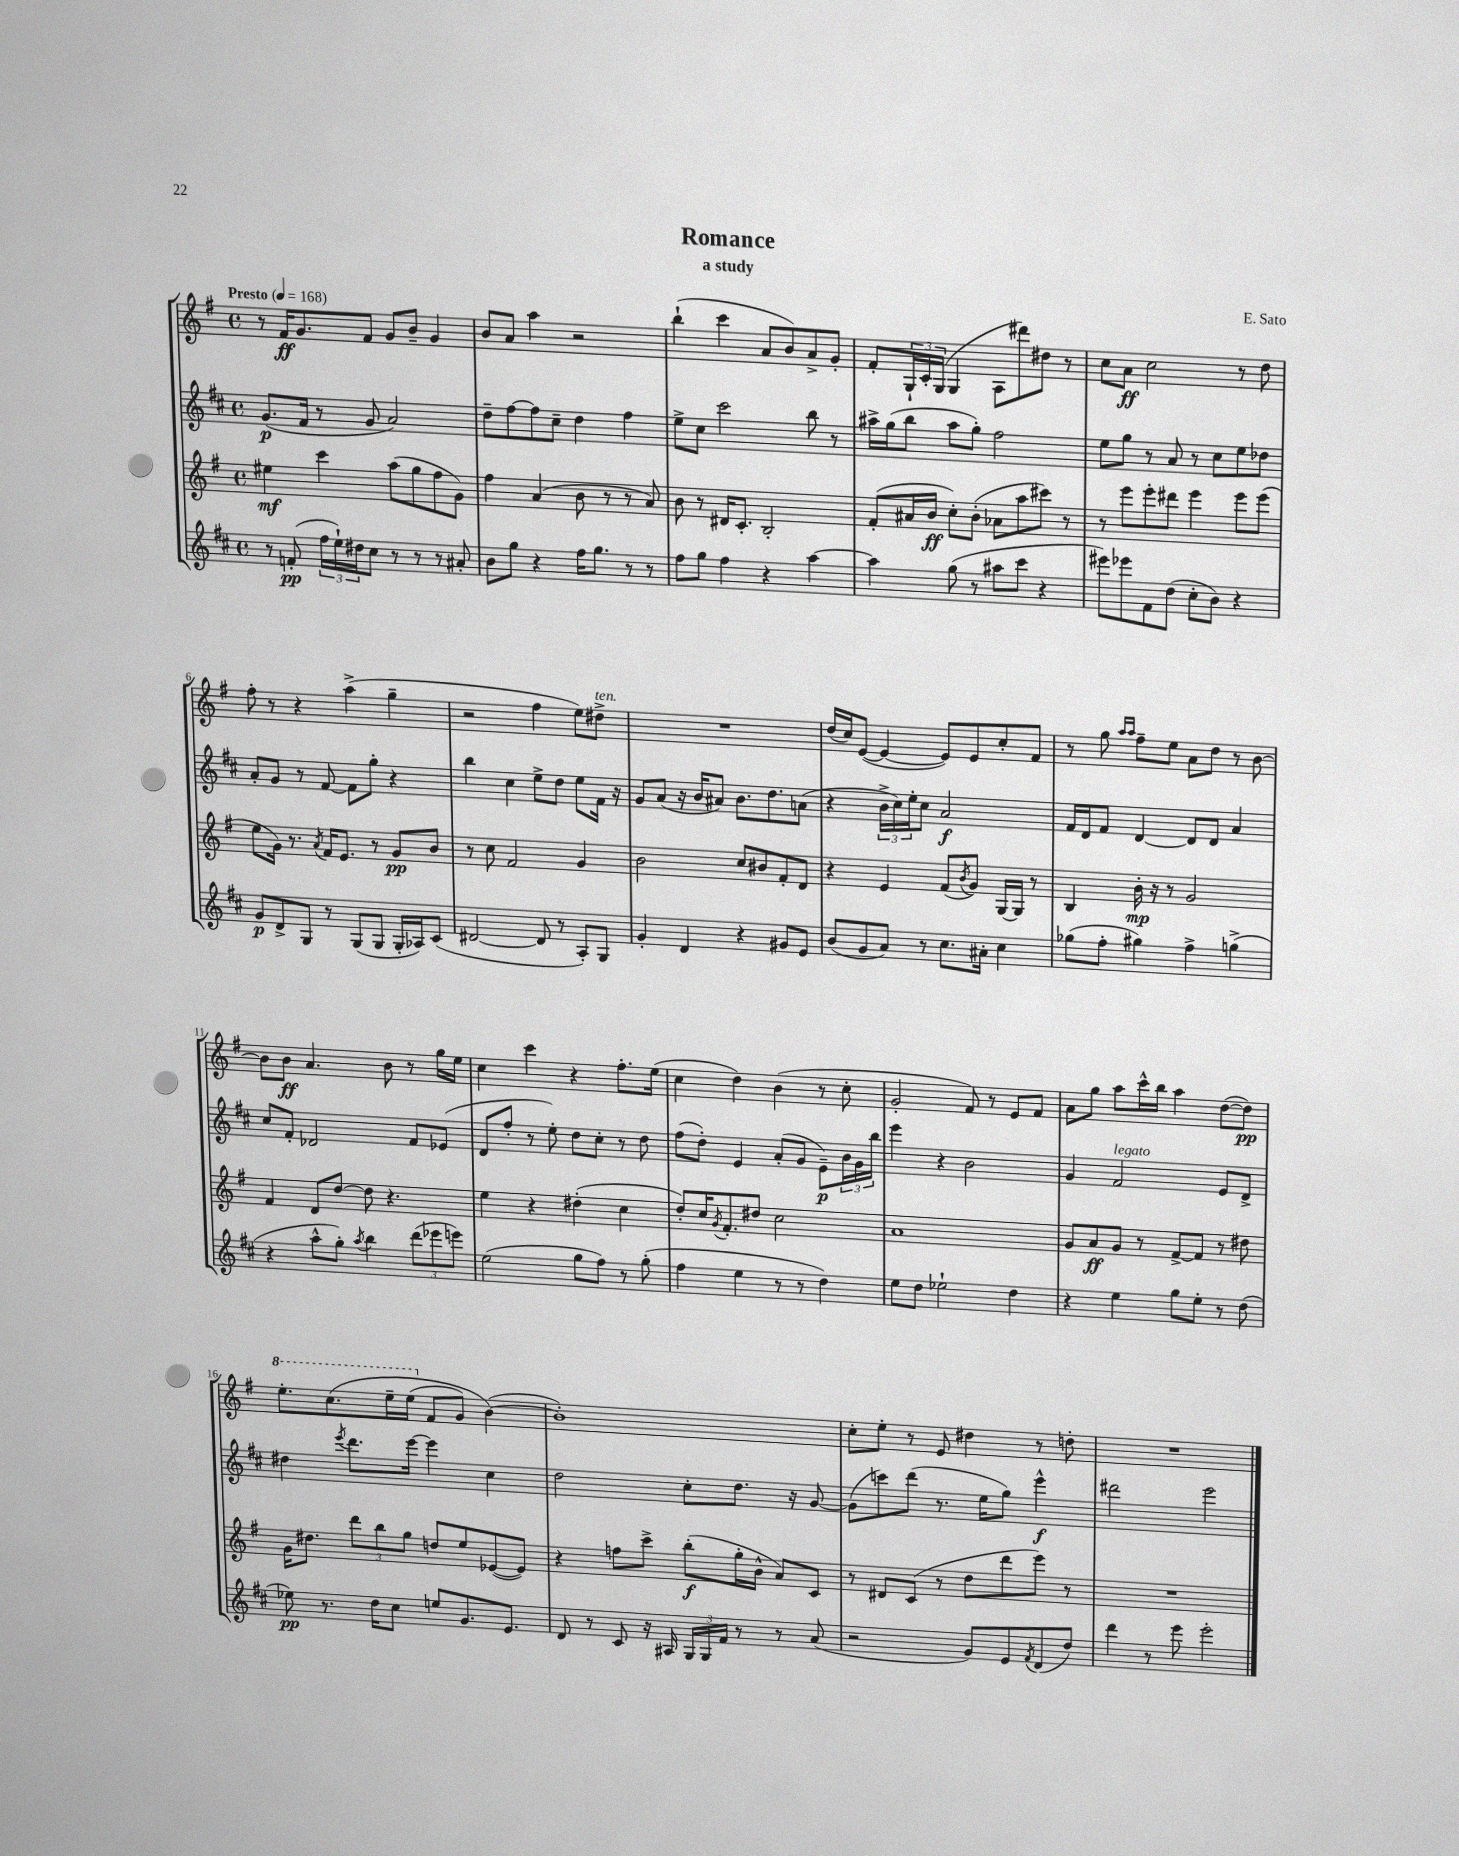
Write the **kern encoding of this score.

**kern	**dynam	**kern	**dynam	**kern	**dynam	**kern	**dynam
*part4	*part4	*part3	*part3	*part2	*part2	*part1	*part1
*staff4	*staff4	*staff3	*staff3	*staff2	*staff2	*staff1	*staff1
*clefG2	*	*clefG2	*	*clefG2	*	*clefG2	*
*k[f#c#]	*	*k[f#]	*	*k[f#c#]	*	*k[f#]	*
*M4/4	*	*M4/4	*	*M4/4	*	*M4/4	*
*met(c)	*	*met(c)	*	*met(c)	*	*met(c)	*
*MM168	*	*MM168	*	*MM168	*	*MM168	*
=1	=1	=1	=1	=1	=1	=1	=1
!	!	!	!	!	!	!LO:TX:a:B:t=Presto	!
8r	.	4ee#X\	mf	(8.g/L	p	8r	.
(8fn'/	pp	.	.	.	.	16f#/KL	ff
.	.	.	.	16f#/Jk	.	8.g/	.
24ff#\LL	.	4ccc\	.	8r	.	.	.
24ee`\)	.	.	.	.	.	.	.
24dd#X\J	.	.	.	.	.	.	.
8cc#\J	.	.	.	8g/	.	8f#/J	.
8r	.	(8aa\L	.	2a/)	.	8g/L	.
8r	.	8gg\	.	.	.	8b~/J	.
8r	.	8ff#\	.	.	.	4g/	.
8a#X'/	.	8g\J)	.	.	.	.	.
=2	=2	=2	=2	=2	=2	=2	=2
8b\L	.	4ff#\	.	8dd~\L	.	8b/L	.
8gg\J	.	.	.	[8ff#\	.	8a/J	.
4r	.	(4a/	.	8ff#\]	.	4aa\	.
.	.	.	.	8cc#~\J	.	.	.
16ff#\KL	.	8b\	.	4dd\	.	2r	.
8.gg\J	.	.	.	.	.	.	.
.	.	8r	.	.	.	.	.
8r	.	8r	.	4ff#\	.	.	.
8r	.	8a/)	.	.	.	.	.
=3	=3	=3	=3	=3	=3	=3	=3
8ff#\L	.	8b\	.	8ee^\L	.	(4bb`\	.
8gg\J	.	8r	.	8cc#\J	.	.	.
4ff#\	.	16d#X/KL	.	2ccc#\	.	4ccc\	.
.	.	8.c'/J	.	.	.	.	.
4r	.	2B'/	.	.	.	8a/L	.
.	.	.	.	.	.	8b/)	.
[4aa\	.	.	.	8bb\	.	8a^/	.
.	.	.	.	8r	.	8g'/J	.
=4	=4	=4	=4	=4	=4	=4	=4
4aa\]	.	(8f#'/L	.	16aa#X^\LL	.	8f#'/L	.
.	.	.	.	(16gg\J	.	.	.
.	.	16a#X/L	.	8bb\J	.	24G`/L	.
.	.	.	.	.	.	24c'/	.
.	.	16b/JJ	ff	.	.	.	.
.	.	.	.	.	.	(24G/JJ	.
(8gg\	.	8cc'\L)	.	8aa#\L	.	4G/	.
8r	.	(8b'\J	.	8gg'\J)	.	.	.
8aa#X\L	.	8a-X\L	.	2ff#\	.	8A\L	.
8ccc#\J	.	8aa\	.	.	.	8ddd#X\)	.
4r	.	8ccc#X\J)	.	.	.	8dd#X\J	.
.	.	8r	.	.	.	8r	.
=5	=5	=5	=5	=5	=5	=5	=5
8eee#X\L)	.	8r	.	8ee\L	.	8cc\L	.
8eee-X\	.	8eee\L	.	8gg\J	.	8a\J	ff
8f#\	.	8eee'\	.	8r	.	2cc\	.
(8dd\J	.	8ddd#X\J	.	8a/	.	.	.
8cc#'\L	.	4eee\	.	8r	.	.	.
8b\J)	.	.	.	8cc#\L	.	.	.
4r	.	8eee\L	.	8ee\	.	8r	.
.	.	(8eee\J	.	8dd-X\J	.	8dd\	.
!!LO:LB:g=z
=6	=6	=6	=6	=6	=6	=6	=6
8g/L	p	8ee\L	.	8a'/L	.	8ff#'\	.
8d^/	.	16g\Jk)	.	8g/J	.	8r	.
.	.	8.r	.	.	.	.	.
8G/J	.	.	.	8r	.	4r	.
.	.	8qa/	.	.	.	.	.
8r	.	16f#/KL	.	[8f#/	.	.	.
.	.	8.e/J	.	.	.	.	.
(8G/L	.	.	.	8f#\L]	.	(4aa^\	.
8G/J	.	8r	.	8gg'\J	.	.	.
16G'/LL	.	8g/L	pp	4r	.	4gg~\	.
16A-X/J)	.	.	.	.	.	.	.
(8c#/J	.	8b/J	.	.	.	.	.
=7	=7	=7	=7	=7	=7	=7	=7
[2d#X/	.	8r	.	4bb\	.	2r	.
.	.	8cc\	.	.	.	.	.
.	.	2f#/	.	4cc#\	.	.	.
8d#/]	.	.	.	8ee^\L	.	4ff#\	.
8r	.	.	.	8dd\J	.	.	.
8A'/L)	.	4g/	.	8ee\L	.	8ee\L)	.
!	!	!	!	!	!	!LO:TX:a:i:t=ten.	!
8G/J	.	.	.	16f#\Jk	.	8dd#X^\J	.
.	.	.	.	16r	.	.	.
=8	=8	=8	=8	=8	=8	=8	=8
4g'/	.	2b\	.	8g/L	.	1r	.
.	.	.	.	(8a/J	.	.	.
4d/	.	.	.	16r	.	.	.
.	.	.	.	16b/KL	.	.	.
.	.	.	.	8a#X/J)	.	.	.
4r	.	8cc/L	.	8.b\L	.	.	.
.	.	8b#X/	.	.	.	.	.
.	.	.	.	8.dd\	.	.	.
8g#X/L	.	8f#'/	.	.	.	.	.
8e/J	.	8d/J	.	(8an\J	.	.	.
=9	=9	=9	=9	=9	=9	=9	=9
(8b/L	.	4r	.	4r	.	(16dd/LL	.
.	.	.	.	.	.	16cc/J)	.
8g/	.	.	.	.	.	([8e/J	.
8a/J)	.	4e/	.	24b^\LL	.	4e/_	.
.	.	.	.	24cc#\)	.	.	.
.	.	.	.	24ee'\J	.	.	.
8r	.	.	.	8cc#\J	.	.	.
8.cc#\L	.	(8f#/L	.	2a/	f	8e/L])	.
.	.	8qb/	.	.	.	.	.
.	.	8g/J)	.	.	.	8e/	.
16a#X'\Jk	.	.	.	.	.	.	.
4cc#\	.	[16G/LL	.	.	.	8cc'/	.
.	.	16G/JJ]	.	.	.	.	.
.	.	8r	.	.	.	8f#/J	.
=10	=10	=10	=10	=10	=10	=10	=10
(8gg-X\L	.	4B/	.	16f#/LL	.	8r	.
.	.	.	.	16d/J	.	.	.
8ff#'\J	.	.	.	8f#/J	.	8gg\	.
.	.	.	.	.	.	16qqaa/LL	.
.	.	.	.	.	.	16qqaa/JJ	.
4gg#X\)	.	16b'\	mp	[4d/	.	8ff#~\L	.
.	.	16r	.	.	.	.	.
.	.	8r	.	.	.	8ee\J	.
4ff#^\	.	2g/	.	8d/L]	.	8a\L	.
.	.	.	.	8d/J	.	8dd\J	.
(4ggn^\	.	.	.	4a/	.	8r	.
.	.	.	.	.	.	[8b\	.
!!LO:LB:g=z
=11	=11	=11	=11	=11	=11	=11	=11
4r	.	4f#/	.	8cc#/L	.	8b\L]	.
.	.	.	.	8f#'/J	.	8b\J	ff
8aa^^\L	.	8d/L	.	2d-X/	.	4.a/	.
8gg'\J)	.	[8dd/J	.	.	.	.	.
8qaa/	.	.	.	.	.	.	.
4bb\	.	8dd\]	.	.	.	.	.
.	.	4.r	.	.	.	8b\	.
(12ddd\L	.	.	.	8f#/L	.	8r	.
12eee-X\	.	.	.	.	.	.	.
.	.	.	.	(8e-X/J	.	16gg\LL	.
12eeen\J)	.	.	.	.	.	.	.
.	.	.	.	.	.	16ee\JJ	.
=12	=12	=12	=12	=12	=12	=12	=12
(2ee\	.	4ee\	.	8d/L	.	4cc\	.
.	.	.	.	8ff#'/J	.	.	.
.	.	4r	.	8r	.	4ccc\	.
.	.	.	.	8ee'\)	.	.	.
8gg\L	.	(4dd#X'\	.	8dd\L	.	4r	.
8ff#\J)	.	.	.	8cc#'\J	.	.	.
8r	.	4cc\	.	8r	.	8.ff#'\L	.
(8gg'\	.	.	.	8dd\	.	.	.
.	.	.	.	.	.	(16ee\Jk	.
=13	=13	=13	=13	=13	=13	=13	=13
4ff#\	.	8dd'/L)	.	(8ff#\L	.	4cc\	.
.	.	16cc/K	.	8dd'\J)	.	.	.
.	.	8qg/	.	.	.	.	.
.	.	8.f#'/	.	.	.	.	.
4ee\	.	.	.	4e/	.	4dd\)	.
.	.	8dd#X/J	.	.	.	.	.
8r	.	2cc\	.	(8a'/L	.	(4b\	.
8r	.	.	.	8g/J	.	.	.
4dd\)	.	.	.	8e~\L)	p	8r	.
.	.	.	.	24b\L	.	8cc'\	.
.	.	.	.	24g\	.	.	.
.	.	.	.	24bb\JJ	.	.	.
=14	=14	=14	=14	=14	=14	=14	=14
8ee\L	.	1a	.	4eee\	.	2g'/	.
8dd\J	.	.	.	.	.	.	.
2ee-X`\	.	.	.	4r	.	.	.
.	.	.	.	2b\	.	8f#/)	.
.	.	.	.	.	.	8r	.
4dd\	.	.	.	.	.	8e/L	.
.	.	.	.	.	.	8f#/J	.
=15	=15	=15	=15	=15	=15	=15	=15
4r	.	8g/L	.	4g/	.	8a\L	.
.	.	8a/	ff	.	.	8gg\J	.
!	!	!	!	!LO:TX:a:i:t=legato	!	!	!
4ee\	.	8g/J	.	2f#/	.	8aa\L	.
.	.	8r	.	.	.	16ccc^^\L	.
.	.	.	.	.	.	16bb\JJ	.
8gg\L	.	[8f#^/L	.	.	.	4aa\	.
8ee'\J	.	8f#/J]	.	.	.	.	.
8r	.	8r	.	8e/L	.	([8dd\L	.
(8dd\	.	8dd#X\	.	8d^/J	.	8dd\J])	pp
!!LO:LB:g=z
=16	=16	=16	=16	=16	=16	=16	=16
*	*	*	*	*	*	*8va	*
8ee-X\)	pp	16g\KL	.	4dd#X\	.	8.eee'\L	.
.	.	8.dd#X\J	.	.	.	.	.
8.r	.	.	.	.	.	.	.
.	.	.	.	.	.	(8.ccc\	.
.	.	.	.	8qeee/	.	.	.
.	.	12ddd\L	.	8.ddd\L	.	.	.
16dd\KL	.	.	.	.	.	.	.
.	.	12bb\	.	.	.	.	.
8cc#\J	.	.	.	.	.	16eee~\L	.
.	.	12gg\J	.	.	.	.	.
.	.	.	.	[16eee\Jk	.	(16eee\JJ	.
*	*	*	*	*	*	*X8va	*
8een/L	.	8ddn/L	.	4eee\]	.	8f#/L	.
8.g/	.	8ee/	.	.	.	8g/J)	.
.	.	([8e-X/	.	4cc#\	.	([4b\)	.
8.e/J	.	.	.	.	.	.	.
.	.	8e-/J])	.	.	.	.	.
=17	=17	=17	=17	=17	=17	=17	=17
8d/	.	4r	.	2dd\	.	1b'])	.
8r	.	.	.	.	.	.	.
8c#/	.	8ffn\L	.	.	.	.	.
16r	.	8ccc^\J	.	.	.	.	.
16A#X/	.	.	.	.	.	.	.
24G/LL	.	(8bb'\L	f	8cc#'\L	.	.	.
24G/	.	.	.	.	.	.	.
24f#/JJ	.	.	.	.	.	.	.
8r	.	16gg'\L	.	8.dd\J	.	.	.
.	.	16b^^\JJ	.	.	.	.	.
8r	.	8a/L)	.	.	.	.	.
.	.	.	.	16r	.	.	.
(8a/	.	8c/J	.	[8g/	.	.	.
=18	=18	=18	=18	=18	=18	=18	=18
2r	.	8r	.	(8g\L]	.	8cc'\L	.
.	.	8d#X/L	.	8cccn\)	.	8ee'\J	.
.	.	(8c/J	.	(8ddd\J	.	8r	.
.	.	8r	.	8.r	.	8e/	.
8g/L)	.	8dd\L	.	.	.	4dd#X\	.
.	.	.	.	16ee\KL	.	.	.
8e/	.	8ddd\	.	8gg\J)	.	.	.
8qf#/	.	.	.	.	.	.	.
(8d/	.	8eee\J)	.	4eee^^\	f	8r	.
8dd/J)	.	8r	.	.	.	8ddn'\	.
=19	=19	=19	=19	=19	=19	=19	=19
4ddd\	.	1r	.	2ddd#X\	.	1r	.
8r	.	.	.	.	.	.	.
8eee\	.	.	.	.	.	.	.
2eee'\	.	.	.	2eee\	.	.	.
==	==	==	==	==	==	==	==
*-	*-	*-	*-	*-	*-	*-	*-
